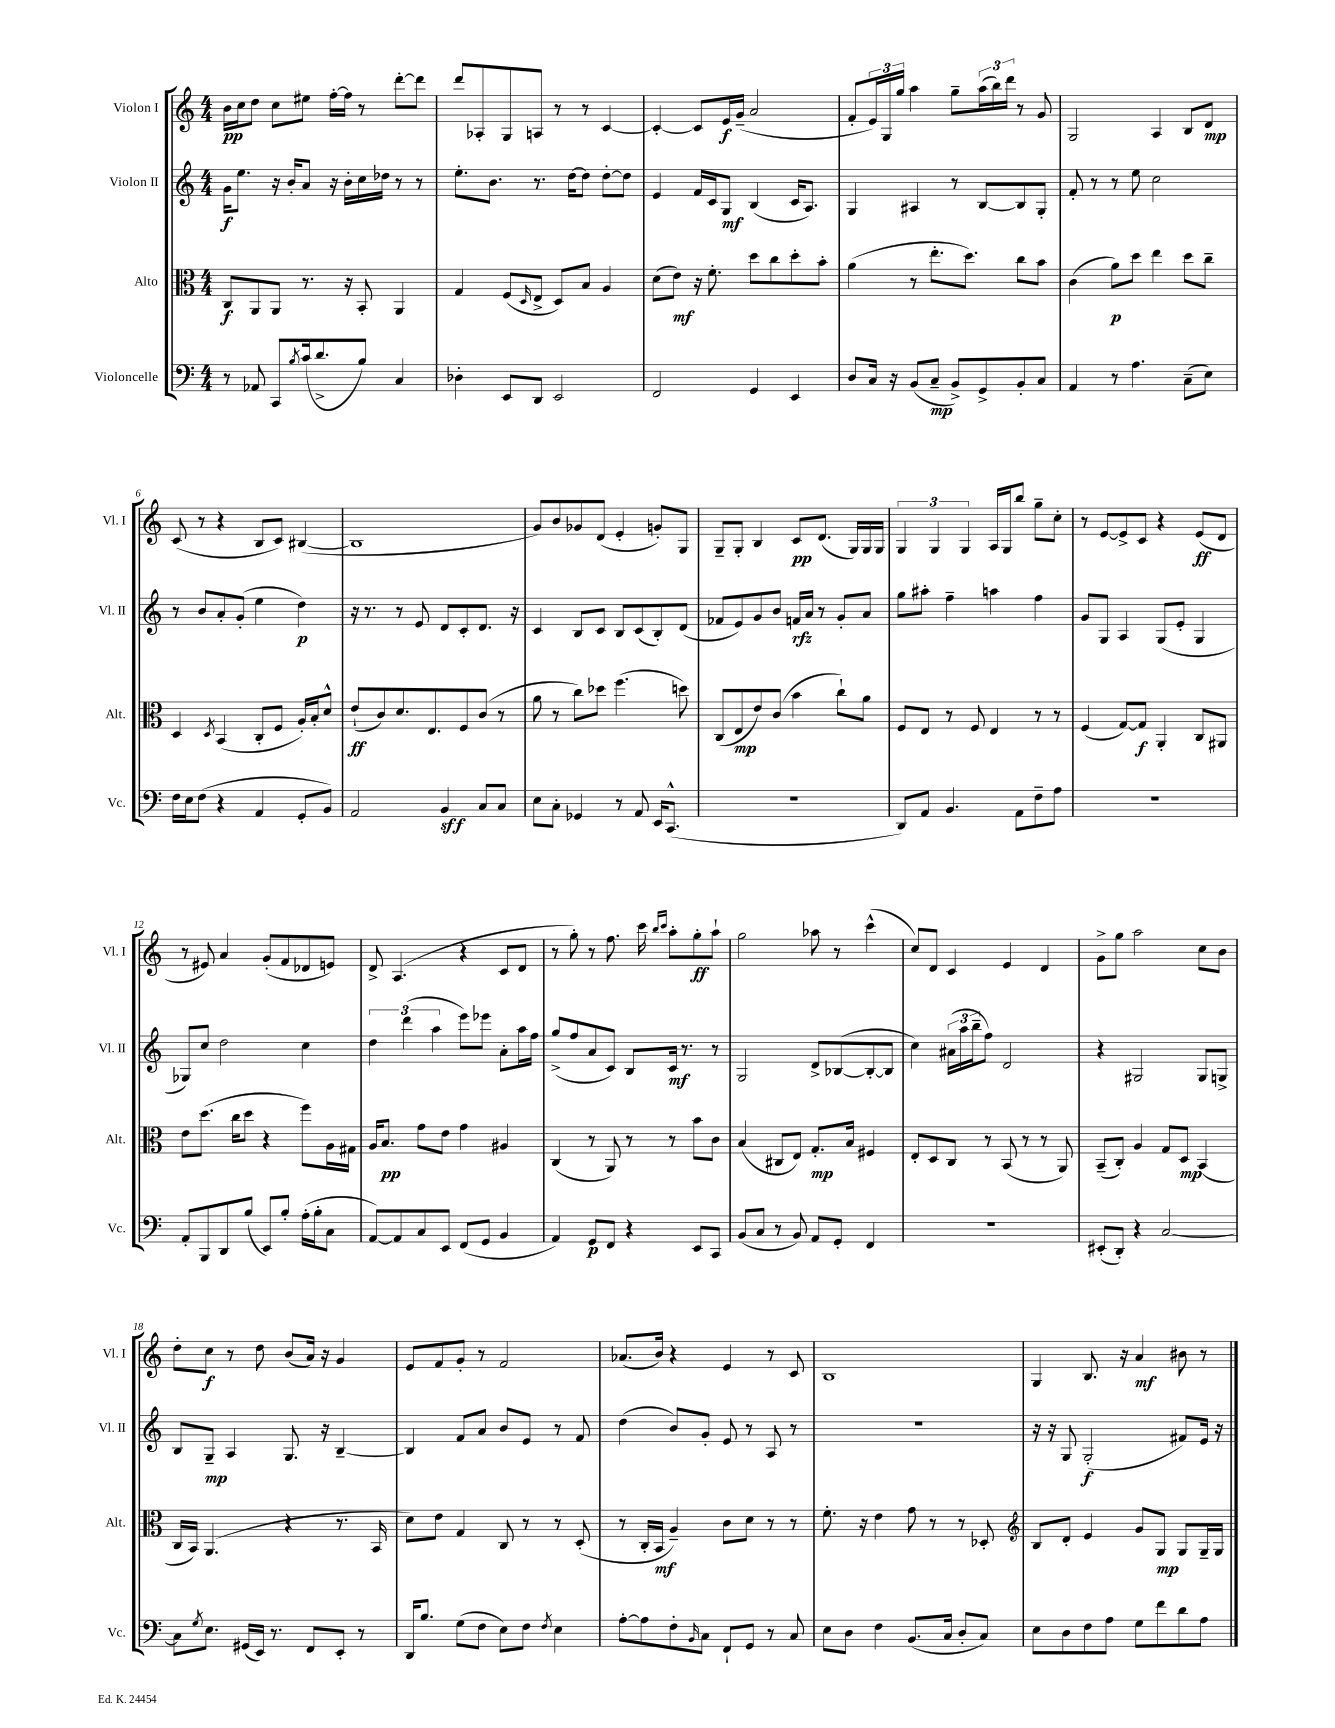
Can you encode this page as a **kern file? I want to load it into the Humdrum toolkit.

**kern	**kern	**kern	**kern
*staff4	*staff3	*staff2	*staff1
*clefF4	*clefC3	*clefG2	*clefG2
*k[]	*k[]	*k[]	*k[]
*M4/4	*M4/4	*M4/4	*M4/4
8r	8C	16g	16b
.	.	8.ee	16cc
8AA-	8AA	.	8dd
8CC	8AA	16r	8cc
.	.	16b'	.
8qB	.	.	.
(16c	8.r	8a	8ee#
8.d^	.	.	.
.	.	16r	[16ff'
.	16r	16b'	16ff]
8B)	8BB'	16cc	8r
.	.	16dd-	.
4C	4AA	8r	[8ddd'
.	.	8r	8ddd]
=	=	=	=
4D-'	4G	8.ee'	8ddd
.	.	.	8A-'
.	.	8.b	.
8EE	(8F	.	8G
.	16qqD	.	.
8DD	8E^	8.r	8A
2EE	8D)	.	8r
.	.	[16dd	.
.	8B	8dd]	8r
.	4A	[8dd'	[4c
.	.	8dd]	.
=	=	=	=
2FF	(8d	4e	4c'_
.	8e)	.	.
.	16r	16f	8c]
.	8.f'	16c	.
.	.	8G	16e
.	.	.	(16g~
4GG	8dd	(4B	2a
.	8cc	.	.
4EE	8dd'	16c	.
.	.	8.A)	.
.	8b'	.	.
=	=	=	=
8D	(4a	4G	8f'
16C	.	.	24e)
.	.	.	24G
16r	.	.	.
.	.	.	24gg
(8BB	8r	4A#	4aa
8C~	8.ee'	.	.
8BB^)	.	8r	8gg~
.	8.dd)	.	.
8GG^	.	[8B	(24aa
.	.	.	24bb)
.	.	.	24ddd
8BB'	8cc	8B]	8r
8C	8b	8G'	8g
=	=	=	=
4AA	(4c	8f'	2G
.	.	8r	.
8r	8a)	8r	.
4.A	8dd	8ee	.
.	4ee	2cc	4A
(8C~	8dd	.	8B
8E)	8cc~	.	8d
=	=	=	=
16F	4D	8r	(8c
16E	.	.	.
(8F	.	8b	8r
.	8qD	.	.
4r	(4BB	8a'	4r
.	.	(8g'	.
4AA	8C'	4ee	8B
.	8F	.	8c)
8GG'	16A')	4dd)	([4B#
.	16B'	.	.
8BB)	8d^^	.	.
=	=	=	=
2AA	(8e`	16r	1B#]
.	.	8.r	.
.	8c)	.	.
.	8.d	8r	.
.	.	8e	.
.	8.E	.	.
4BB	.	8d	.
.	8F	8c'	.
8C	(8c	8.d	.
8C	8r	.	.
.	.	16r	.
=	=	=	=
8E	8a	4c	8g)
8C'	8r	.	8b
4GG-	8cc)	8B	8g-
.	8dd-	8c	(8d
8r	(4.ff	8B	4e'
8AA	.	(8c	.
16EE	.	8B')	8g')
(8.CC^^	.	.	.
.	8dd)	(8d	8G
=	=	=	=
1r	(8C	8f-	8G~
.	8E	8e)	8G'
.	8e)	8g	4B
.	(8c	8b	.
.	4b	16f	8c
.	.	16a	.
.	.	8r	(8.d
.	8cc`)	8g'	.
.	.	.	16G)
.	8a	8a	16G
.	.	.	16G
=	=	=	=
8DD)	8F	8gg	6G
8AA	8E	8aa#'	.
.	.	.	6G
4.BB	8r	4ff~	.
.	.	.	6G
.	8F	.	.
.	4E	4aa	16A
.	.	.	16G
8AA	.	.	8bb
8F~	8r	4ff	8gg~
8A	8r	.	8cc'
=	=	=	=
1r	(4F	8g	8r
.	.	8G	[8e
.	[8G)	4A	8e^]
.	8G]	.	8c
.	4AA'	(8G	4r
.	.	8e'	.
.	8C	4G	(8e
.	8AA#	.	8d
=	=	=	=
8AA'	8e	8G-)	8r
8BBB	(8.dd	8cc	8e#)
8DD	.	2dd	4a
.	16cc	.	.
(8B	8dd	.	.
8EE)	4r	.	(8g'
8B'	.	.	8f
(16A'	8ff)	4cc	8d-
16B'	.	.	.
8C	16A	.	8e)
.	16G#	.	.
=	=	=	=
[8AA)	16A	6dd	8d^
.	8.B	.	.
8AA]	.	.	(4.A
.	.	(6ddd	.
8C	8g	.	.
.	.	6aa	.
8EE	8e	.	.
(8FF	4g	8eee)	4r
8GG	.	8eee-	.
4BB	4A#	8a'	8c
.	.	16aa	8d
.	.	16ff	.
=	=	=	=
4AA)	(4C	(8gg^	8r
.	.	8ff	8gg')
8GG	8r	8a	8r
8FF	8AA)	8c)	8.ff
4r	8r	8B	.
.	.	.	16ccc
.	.	.	16qqbb
.	.	.	16qqccc
.	8r	16c	8aa'
.	.	8.r	.
8EE	8b	.	8gg'
8CC	8c	8r	8aa`
=	=	=	=
(8BB	(4B	2G	2gg
8C	.	.	.
8r	8C#	.	.
8BB)	8E)	.	.
8AA	8.G'	8d^	8aa-
8GG'	.	([8B-	8r
.	16B	.	.
4FF	4F#	8B-'_	(4ccc^^
.	.	8B-]	.
=	=	=	=
1r	8E'	4cc)	8cc)
.	8D	.	8d
.	8C	(24a#	4c
.	.	24aa	.
.	.	24bb~	.
.	8r	8ff)	.
.	(8BB	2d	4e
.	8r	.	.
.	8r	.	4d
.	8AA)	.	.
=	=	=	=
(8EE#'	(8BB~	4r	8g^
8DD')	8C')	.	8gg
4r	4A	2G#	2aa
[2C	8G	.	.
.	8D	.	.
.	(4BB	8G#	8cc
.	.	8G^	8b
=	=	=	=
8C]	16C	8B	8dd'
.	16BB)	.	.
8qG	.	.	.
8.E	(4.AA	8G~	8cc
.	.	4A	8r
(16GG#	.	.	.
16EE)	.	.	8dd
8.r	.	.	.
.	4r	8.G	(8b
8FF	.	.	16a)
.	.	16r	16r
8EE'	8.r	[4B~	4g
8r	.	.	.
.	16BB	.	.
=	=	=	=
16DD	8d)	4B]	8e
8.B	.	.	.
.	8e	.	8f
(8G	4G	8f	8g'
8F	.	8a	8r
8E)	8C	8b	2f
8F	8r	8e	.
8qF	.	.	.
4E	8r	8r	.
.	(8D'	8f	.
=	=	=	=
[8A'	8r	(4dd	(8.a-
8A]	16C'	.	.
.	16BB	.	16b)
8F'	4A~)	8b)	4r
16qqBB	.	.	.
8C	.	8g'	.
8FF`	8c	8e	4e
8GG	8d	8r	.
8r	8r	8A	8r
8C	8r	8r	8c
=	=	=	=
8E	8.f'	1r	1B
8D	.	.	.
.	16r	.	.
4F	4e	.	.
(8.BB	8g	.	.
.	8r	.	.
16C	.	.	.
8D'	8r	.	.
8C)	8D-'	.	.
=	=	=	=
*	*clefG2	*	*
8E	8B	16r	4G
.	.	16r	.
8D	8d'	8G	.
8F	4e	(2G'	8.B
8A	.	.	.
.	.	.	16r
8G	8g	.	4a
8f	8G	.	.
8d	8G	8f#)	8b#
8A	16G~	16e	8r
.	16G	16r	.
==	==	==	==
*-	*-	*-	*-
